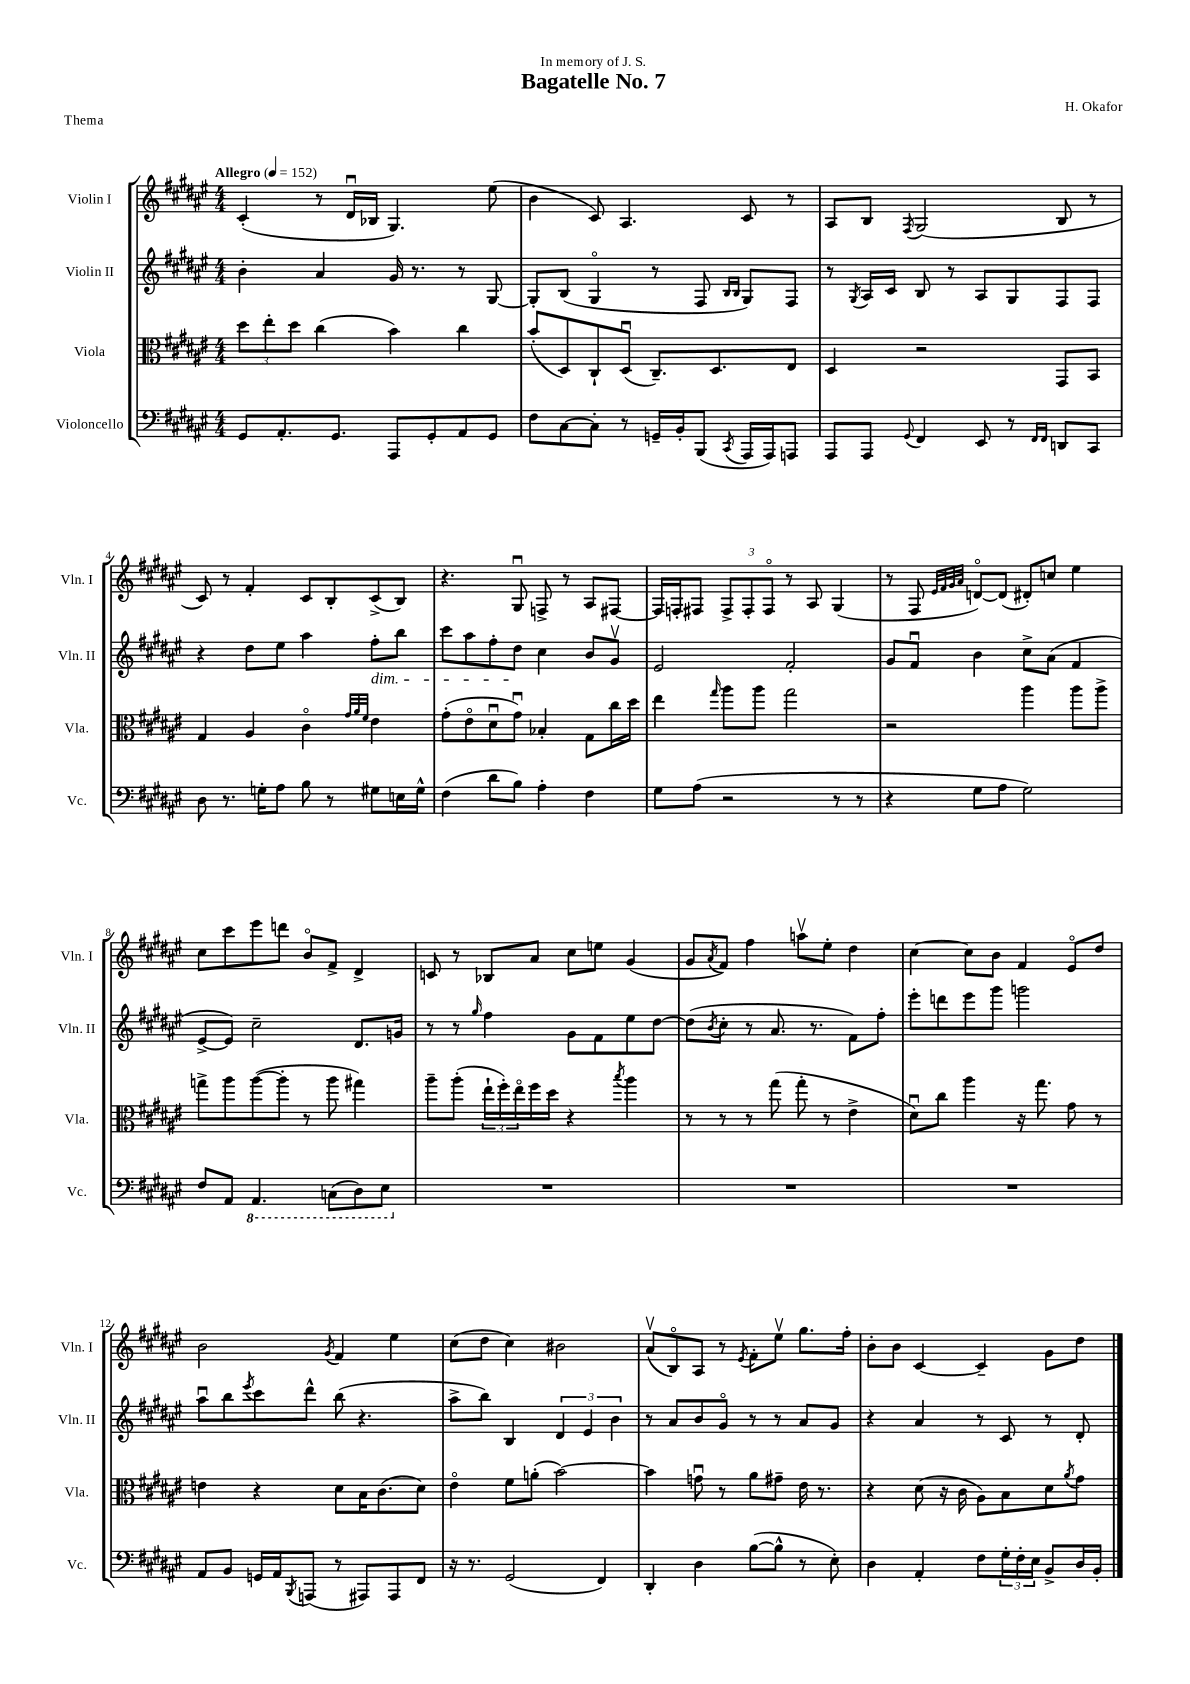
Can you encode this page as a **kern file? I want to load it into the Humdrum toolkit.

**kern	**kern	**kern	**kern
*staff4	*staff3	*staff2	*staff1
*clefF4	*clefC3	*clefG2	*clefG2
*k[f#c#g#d#a#e#]	*k[f#c#g#d#a#e#]	*k[f#c#g#d#a#e#]	*k[f#c#g#d#a#e#]
*M4/4	*M4/4	*M4/4	*M4/4
*MM152	*MM152	*MM152	*MM152
8GG#/L	12dd#\L	4b'\	(4c#'/
.	12ee#'\	.	.
8.AA#'/	.	.	.
.	12dd#\J	.	.
.	(4cc#\	4a#/	8r
8.GG#/J	.	.	.
.	.	.	16d#u/LL
.	.	.	16B-/JJ
8AAA#/L	4b\)	16g#/	4.G#/)
.	.	8.r	.
8GG#'/	.	.	.
8AA#/	4cc#\	8r	.
8GG#/J	.	[8G#/	(8ee#\
=	=	=	=
8F#\L	(8b'/L	8G#'/]L	4b\
[8C#\	8D#/)	(8B/J	.
8C#'\]J	8C#`/	4G#o/	8c#/)
8r	(8D#u/J	.	4.A#/
16GG~/LL	8.C#~/L)	8r	.
16BB'/J	.	.	.
(8BBB/J	.	8F#/	.
.	8.D#/	.	.
.	.	16qqB/LL	.
8qCC#/	.	16qqB/JJ	.
16AAA#/LL	.	8G#/L)	8c#/
16AAA#/J)	.	.	.
8AAA/J	8E#/J	8F#/J	8r
=	=	=	=
8AAA#/L	4D#/	8r	8A#/L
.	.	8qG#/	.
8AAA#/J	.	16A#/LL	8B/J
.	.	16c#/JJ	.
8qqGG#/	.	.	8qF#/
4FF#/	2r	8B/	(2G#/
.	.	8r	.
8EE#/	.	8A#/L	.
8r	.	8G#/	.
16qqFF#/LL	.	.	.
16qqFF#/JJ	.	.	.
8DD/L	8GG#/L	8F#/	8B/
8CC#/J	8BB/J	8F#/J	8r
=	=	=	=
8D#\	4G#/	4r	8c#/)
8.r	.	.	8r
.	4A#/	8dd#\L	4f#'/
16G'\LK	.	.	.
8A#\J	.	8ee#\J	.
8B\	4c#o\	4aa#\	8c#/L
8r	.	.	8B'/
.	32qqg#/LLL	.	.
.	32qqa#/	.	.
.	32qqf#/JJJ	.	.
8G#\L	4e#\	8ff#'\L	(8c#^/
16E\L	.	8bb\J	8B/J)
16G#^^\JJ	.	.	.
=	=	=	=
(4F#\	(8g#'\L	8ccc#\L	4.r
.	8e#o\	8aa#\	.
8d#\L	8d#u\	8ff#'\	.
8B\J)	8g#u\J)	8dd#\J	8G#u/
4A#'\	4B-'/	4cc#\	8F^/
.	.	.	8r
4F#\	8G#\L	8b/L	8A#/L
.	16cc#\L	8g#v/J	[8F#/J
.	16dd#\JJ	.	.
=	=	=	=
8G#\L	4ee#\	2e#/	16F#/]LL
.	.	.	16F'/J
(8A#\J	.	.	8F#/J
.	16qqgg#/	.	.
2r	8aa#\L	.	12F#^/L
.	.	.	12F#'/
.	8aa#\J	.	.
.	.	.	12F#o/J
.	2gg#\	2f#'/	8r
.	.	.	8A#/
8r	.	.	(4G#/
8r	.	.	.
=	=	=	=
4r	2r	8g#/L	8r
.	.	8f#u/J	8F#/
.	.	.	32qqe#/LLL
.	.	.	32qqf#/
.	.	.	32qqg#/
.	.	.	32qqa#/JJJ
8G#\L	.	4b\	[8do/L)
8A#\J	.	.	(8d/]J
2G#\)	4aa#\	8cc#^\L	8d#'/L)
.	.	(8a#\J	8cc/J
.	8aa#\L	4f#/	4ee#\
.	8aa#^\J	.	.
=	=	=	=
8F#/L	8gg^\L	[8e#^/L	8cc#\L
8AA#/J	8aa#\	8e#/]J)	8ccc#\
4.AAA#/	([8aa#\	2cc#~\	8eee#\
.	8aa#'\]J	.	8ddd\J
.	8r	.	8bo/L
(8CC\L	8aa#\	.	8f#^/J
8DD#\)	4gg#\)	8.d#/L	4d#^/
8EE#\J	.	.	.
.	.	16g/Jk	.
=	=	=	=
1r	8aa#~\L	8r	8c/
.	(8aa#'\J	8r	8r
.	.	16qqgg#/	.
.	24ee#`\LL	4ff#\	8B-/L
.	24ff#'\)	.	.
.	24ee#o\	.	.
.	16ff#\	.	8a#/J
.	16dd#\JJ	.	.
.	4r	8g#\L	8cc#\L
.	.	8f#\	8ee\J
.	8qbb/	.	.
.	4aa#\	8ee#\	(4g#/
.	.	[8dd#\J	.
=	=	=	=
1r	8r	(8dd#\]L	8g#/L
.	.	8qb/	8qa#/
.	8r	8cc#'\J	8f#/J)
.	8r	8r	4ff#\
.	(8gg#\	8.a#/	.
.	8gg#'\	.	8aav\L
.	.	8.r	.
.	8r	.	8ee#'\J
.	4e#^\	8f#\L)	4dd#\
.	.	8ff#'\J	.
=	=	=	=
1r	8d#u\L)	8eee#'\L	[4cc#\
.	8cc#\J	8ddd\	.
.	4aa#\	8eee#\	8cc#\]L
.	.	8ggg#\J	8b\J
.	16r	2ggg\	4f#/
.	8.gg#\	.	.
.	8g#\	.	8e#o/L
.	8r	.	8dd#/J
=	=	=	=
8AA#/L	4e\	8aa#u\L	2b\
8BB/J	.	8bb\	.
.	.	8qeee#/	.
16GG/LL	4r	8ccc#\	.
16AA#/J	.	.	.
8qBBB/	.	.	.
(8AAA/J	.	8ddd#^^\J	.
.	.	.	8qg#/
8r	8d#\L	(8bb\	4f#/
8AAA#/L)	16B\K	4.r	.
.	(8.c#\	.	.
8AAA#/	.	.	4ee#\
8FF#/J	8d#\J)	.	.
=	=	=	=
16r	4e#o\	8aa#^\L	(8cc#\L
8.r	.	.	.
.	.	8bb\J)	8dd#\J
(2GG#/	8f#\L	4B/	4cc#\)
.	(8a'\J	.	.
.	[2b\)	6d#/	2b#\
.	.	6e#/	.
4FF#/)	.	.	.
.	.	6b\	.
=	=	=	=
4DD#'/	4b\]	8r	(8a#v/L
.	.	8a#/L	8Bo/)
4D#\	8gu\	8b/	8A#/J
.	8r	8g#o/J	8r
.	.	.	8qe#/
([8B\L	8a#\L	8r	8f#'\L
8B^^\]J	8g#~\J	8r	8ee#v\J
8r	16e#\	8a#/L	8.gg#\L
.	8.r	.	.
8E#'\)	.	8g#/J	.
.	.	.	16ff#'\Jk
=	=	=	=
4D#\	4r	4r	8b'\L
.	.	.	8b\J
4AA#'/	(8d#\	4a#/	[4c#/
.	16r	.	.
.	16c#\	.	.
8F#\L	8A#\L)	8r	4c#~/]
24G#'\L	8B\	8c#/	.
24F#'\	.	.	.
24E#\JJ	.	.	.
8BB^/L	8d#\	8r	8g#\L
.	8qa#/	.	.
16D#/L	8g#\J	8d#'/	8dd#\J
16BB'/JJ	.	.	.
==	==	==	==
*-	*-	*-	*-
